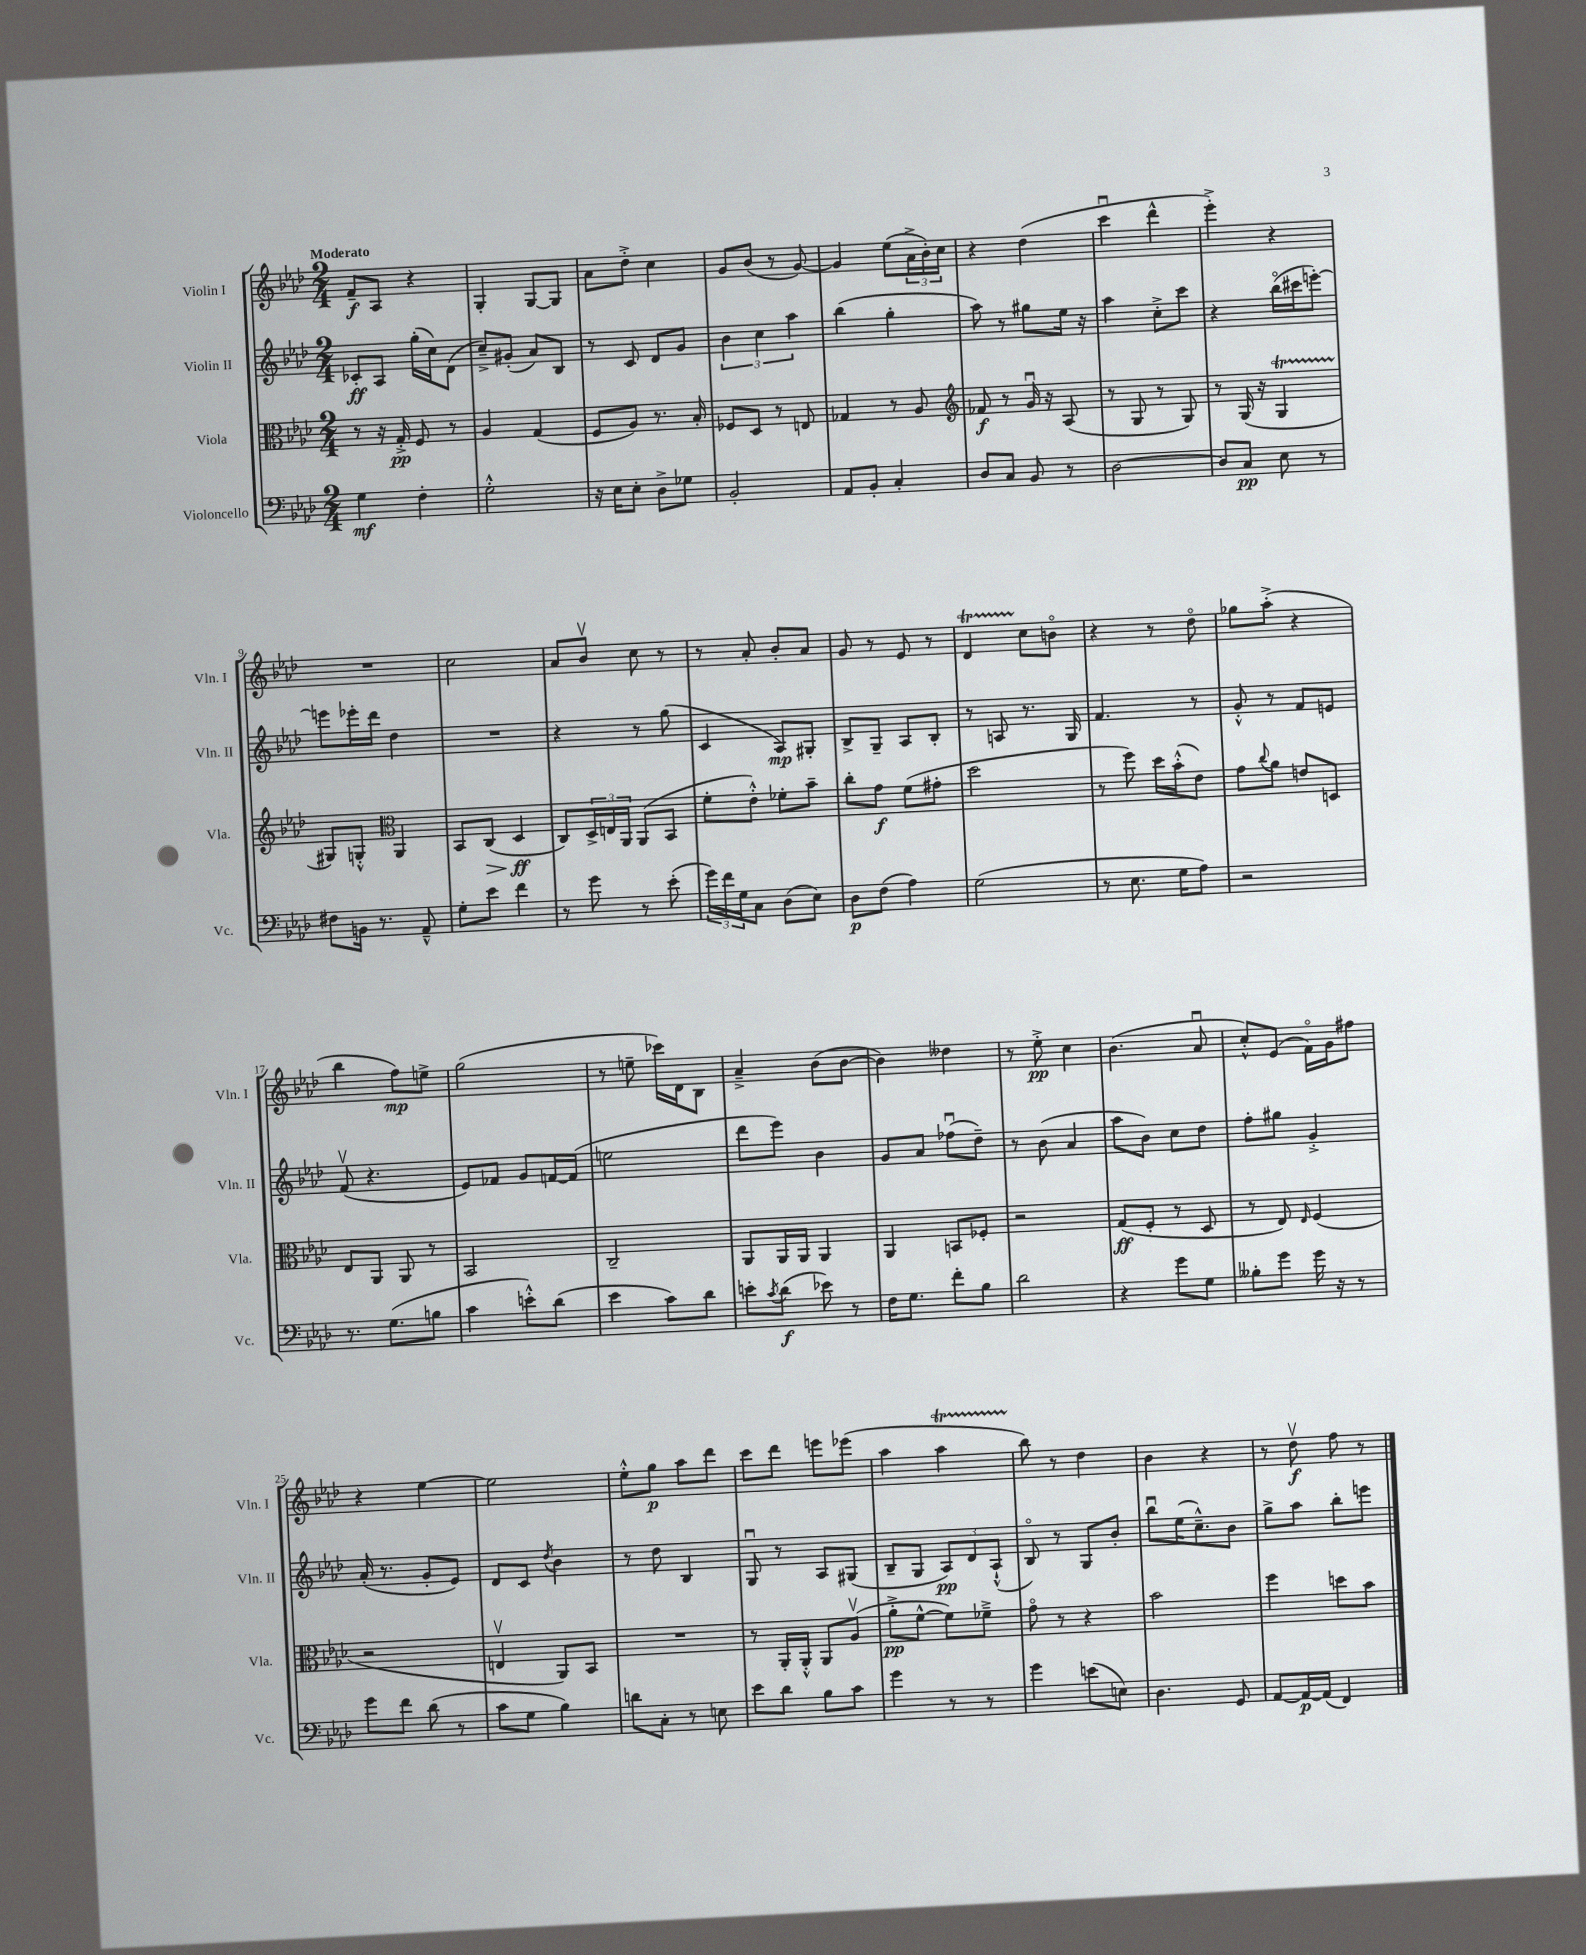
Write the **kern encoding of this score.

**kern	**dynam	**kern	**dynam	**kern	**dynam	**kern	**dynam
*part4	*part4	*part3	*part3	*part2	*part2	*part1	*part1
*staff4	*staff4	*staff3	*staff3	*staff2	*staff2	*staff1	*staff1
*I"Violoncello	*	*I"Viola	*	*I"Violin II	*	*I"Violin I	*
*I'Vc.	*	*I'Vla.	*	*I'Vln. II	*	*I'Vln. I	*
*clefF4	*	*clefC3	*	*clefG2	*	*clefG2	*
*k[b-e-a-d-]	*	*k[b-e-a-d-]	*	*k[b-e-a-d-]	*	*k[b-e-a-d-]	*
*M2/4	*	*M2/4	*	*M2/4	*	*M2/4	*
=1	=1	=1	=1	=1	=1	=1	=1
!	!	!	!	!	!	!LO:TX:a:B:t=Moderato	!
4G\	mf	8r	.	8c-X'/L	ff	8f~/L	f
.	.	16r	.	8A-/J	.	8A-/J	.
.	.	16G'^/	pp	.	.	.	.
4F'\	.	8F/	.	(16gg'\LL	.	4r	.
.	.	.	.	16cc\J)	.	.	.
.	.	8r	.	(8d-\J	.	.	.
=2	=2	=2	=2	=2	=2	=2	=2
2G'^^\	.	4A-/	.	8cc~^/L)	.	4G'/	.
.	.	.	.	(8g#X'/J	.	.	.
.	.	(4G/	.	8a-/L)	.	[8G/L	.
.	.	.	.	8B-/J	.	8G/J]	.
=3	=3	=3	=3	=3	=3	=3	=3
16r	.	8F/L	.	8r	.	8a-\L	.
16E-\KL	.	.	.	.	.	.	.
8E-'\J	.	8A-/J)	.	8c/	.	8dd-'^\J	.
8D-^\L	.	8.r	.	8d-/L	.	4cc\	.
8G-X\J	.	.	.	8g/J	.	.	.
.	.	16B-'/	.	.	.	.	.
=4	=4	=4	=4	=4	=4	=4	=4
2BB-'/	.	8F-X/L	.	6b-\	.	8g/L	.
.	.	8D-/J	.	.	.	(8b-/J	.
.	.	.	.	6cc\	.	.	.
.	.	8r	.	.	.	8r	.
.	.	.	.	6aa-\	.	.	.
.	.	8En/	.	.	.	[8g/)	.
=5	=5	=5	=5	=5	=5	=5	=5
8AA-/L	.	4G-X/	.	(4bb-\	.	4g/]	.
8BB-'/J	.	.	.	.	.	.	.
4C'/	.	8r	.	4gg'\	.	(8ee-\L	.
.	.	8A-/	.	.	.	24a-^\L	.
.	.	.	.	.	.	24b-'\)	.
.	.	.	.	.	.	24cc\JJ	.
=6	=6	=6	=6	=6	=6	=6	=6
*	*	*clefG2	*	*	*	*	*
8D-/L	.	8f-X/	f	8aa-\)	.	4r	.
8C/J	.	8r	.	8r	.	.	.
8BB-/	.	16gu/	.	8gg#X\L	.	(4dd-\	.
.	.	16r	.	.	.	.	.
8r	.	(8A-/	.	16ee-\Jk	.	.	.
.	.	.	.	16r	.	.	.
=7	=7	=7	=7	=7	=7	=7	=7
[2D-\	.	8r	.	4aa-\	.	4cccu\	.
.	.	8G/	.	.	.	.	.
.	.	8r	.	8cc'^\L	.	4ddd-^^\	.
.	.	8G/)	.	8ccc\J	.	.	.
=8	=8	=8	=8	=8	=8	=8	=8
8D-/L]	.	8r	.	4r	.	4eee-'^\)	.
8C/J	pp	(16G/	.	.	.	.	.
.	.	16r	.	.	.	.	.
8E-\	.	4Gt/	.	(16bb-\LL	.	4r	.
.	.	.	.	16ccc#X\J	.	.	.
8r	.	.	.	[8eeen'\J)	.	.	.
!!LO:LB:g=z
=9	=9	=9	=9	=9	=9	=9	=9
8F#X\L	.	8G#X/L)	.	8eeen\L]	.	2r	.
16BBn\Jk	.	8Gn'^^/J	.	16eee-X'\L	.	.	.
8.r	.	.	.	16ddd-\JJ	.	.	.
*	*	*clefC3	*	*	*	*	*
.	.	4AA-/	.	4dd-\	.	.	.
8AA-~^^/	.	.	.	.	.	.	.
=10	=10	=10	=10	=10	=10	=10	=10
8G'\L	.	8BB-/L	.	2r	.	2cc\	.
!	!	!	!LO:HP:b	!	!	!	!
8e-\J	.	(8C/J	>	.	.	.	.
4f\	.	4D-/	ff	.	.	.	.
.	.	.	]	.	.	.	.
=11	=11	=11	=11	=11	=11	=11	=11
8r	.	8C/L)	.	4r	.	8a-/L	.
8g\	.	24D-^/L	.	.	.	8b-v/J	.
.	.	24En/	.	.	.	.	.
.	.	24AA-/JJ	.	.	.	.	.
8r	.	(8AA-/L	.	8r	.	8cc\	.
(8e-'\	.	8BB-/J	.	(8gg\	.	8r	.
=12	=12	=12	=12	=12	=12	=12	=12
24g\LL)	.	8f'\L	.	4c/	.	8r	.
24f\	.	.	.	.	.	.	.
24G\J	.	.	.	.	.	.	.
8C\J	.	8e-'^^\J)	.	.	.	8a-'/	.
(8D-\L	.	8f-X'\L	.	8A-/L)	mp	8b-'/L	.
8E-\J)	.	8b-~\J	.	8G#X'/J	.	8a-/J	.
=13	=13	=13	=13	=13	=13	=13	=13
8D-\L	p	8cc'\L	.	8B-^/L	.	8g/	.
(8F\J	.	8g\J	f	8G~/J	.	8r	.
4A-\)	.	(8f\L	.	8A-/L	.	8e-/	.
.	.	8g#X'\J	.	8B-'/J	.	8r	.
=14	=14	=14	=14	=14	=14	=14	=14
(2G\	.	2dd-\	.	8r	.	4d-T/	.
.	.	.	.	8An/	.	.	.
.	.	.	.	8.r	.	8cc\L	.
.	.	.	.	.	.	8bn\J	.
.	.	.	.	16G/	.	.	.
=15	=15	=15	=15	=15	=15	=15	=15
8r	.	8r	.	4.f/	.	4r	.
8.E-\	.	8ff\)	.	.	.	.	.
.	.	16dd-\LL	.	.	.	8r	.
16G\KL	.	(16b-'^^\J	.	.	.	.	.
8A-\J)	.	8e-\J)	.	8r	.	8dd-\	.
=16	=16	=16	=16	=16	=16	=16	=16
2r	.	8g\L	.	8g'^^/	.	8gg-X\L	.
.	.	8qqcc/	.	.	.	.	.
.	.	8a-\J	.	8r	.	(8aa-'^\J	.
.	.	8en/L	.	8f/L	.	4r	.
.	.	8Dn/J	.	8en/J	.	.	.
!!LO:LB:g=z
=17	=17	=17	=17	=17	=17	=17	=17
8.r	.	8E-/L	.	(8fv/	.	4bb-\	.
.	.	8AA-/J	.	4.r	.	.	.
(8.G\L	.	.	.	.	.	.	.
.	.	8AA-/	.	.	.	8ff\L)	mp
8Bn\J	.	8r	.	.	.	8een^\J	.
=18	=18	=18	=18	=18	=18	=18	=18
4c\	.	2BB-/	.	8e-/L)	.	(2gg\	.
.	.	.	.	8f-X/J	.	.	.
8en'^^\L)	.	.	.	8g/L	.	.	.
(8d-\J	.	.	.	[16fn/L	.	.	.
.	.	.	.	(16f/JJ]	.	.	.
=19	=19	=19	=19	=19	=19	=19	=19
4e-\	.	2C~/	.	2een\	.	8r	.
.	.	.	.	.	.	8een~\	.
8c\L)	.	.	.	.	.	16ccc-X\LL)	.
.	.	.	.	.	.	16d-\J	.
8d-\J	.	.	.	.	.	8B-\J	.
=20	=20	=20	=20	=20	=20	=20	=20
8en'\L	.	8AA-/L	.	8ddd-\L	.	4a-~^/	.
8qc/	.	.	.	.	.	.	.
(8d-\J	f	16AA-/L	.	8eee-\J)	.	.	.
.	.	16AA-/JJ	.	.	.	.	.
8e-X\)	.	4AA-/	.	4b-\	.	(8b-\L	.
8r	.	.	.	.	.	[8b-\J	.
=21	=21	=21	=21	=21	=21	=21	=21
16F\KL	.	4AA-/	.	8g/L	.	4b-\])	.
8.G\J	.	.	.	.	.	.	.
.	.	.	.	8a-/J	.	.	.
8f'\L	.	8BBn/L	.	(8ff-Xu\L	.	4dd--X\	.
8B-\J	.	8F-X'/J	.	8dd-~\J)	.	.	.
=22	=22	=22	=22	=22	=22	=22	=22
2d-\	.	2r	.	8r	.	8r	.
.	.	.	.	(8b-\	.	8ee-'^\	pp
.	.	.	.	4a-/	.	4cc\	.
=23	=23	=23	=23	=23	=23	=23	=23
4r	.	(8G/L	ff	8aa-\L	.	(4.b-\	.
.	.	8F'/J	.	8b-\J)	.	.	.
8g\L	.	8r	.	8cc\L	.	.	.
8G\J	.	8D-/	.	8dd-\J	.	8a-u/	.
=24	=24	=24	=24	=24	=24	=24	=24
8B--X'\L	.	8r	.	8ff'\L	.	8cc'^^/L)	.
8g\J	.	8E-/)	.	8gg#X\J	.	(8e-/J	.
.	.	16qqE-/	.	.	.	.	.
16g\	.	(4F/	.	4g'^/	.	16f\LL)	.
16r	.	.	.	.	.	16g\J	.
8r	.	.	.	.	.	8ff#X\J	.
!!LO:LB:g=z
=25	=25	=25	=25	=25	=25	=25	=25
8g\L	.	2r	.	(16a-'/	.	4r	.
.	.	.	.	8.r	.	.	.
8f\J	.	.	.	.	.	.	.
(8d-\	.	.	.	8g'/L	.	[4ee-\	.
8r	.	.	.	8e-/J)	.	.	.
=26	=26	=26	=26	=26	=26	=26	=26
8c\L	.	4Env/	.	8d-/L	.	2ee-\]	.
8G\J	.	.	.	8c/J	.	.	.
.	.	.	.	8qdd-/	.	.	.
4B-\)	.	8AA-/L)	.	4b-\	.	.	.
.	.	8BB-/J	.	.	.	.	.
=27	=27	=27	=27	=27	=27	=27	=27
8dn\L	.	2r	.	8r	.	8ee-'^^\L	.
8C'\J	.	.	.	8dd-\	.	8gg\J	p
8r	.	.	.	4B-/	.	8aa-\L	.
8En\	.	.	.	.	.	8ddd-\J	.
=28	=28	=28	=28	=28	=28	=28	=28
8e-\L	.	8r	.	8Gu/	.	8ccc\L	.
8d-\J	.	16AA-'/LL	.	8r	.	8ddd-\J	.
.	.	16AA-'^^/JJ	.	.	.	.	.
8B-\L	.	8AA-/L	.	8A-/L	.	8eeen\L	.
8c\J	.	(8A-v/J	.	(8G#X/J	.	(8eee-X\J	.
=29	=29	=29	=29	=29	=29	=29	=29
4g\	.	8a-'^\L	pp	8B-~/L	.	4aa-\	.
.	.	[8f^^\J	.	8G/J	.	.	.
8r	.	8f\L])	.	12A-/L)	pp	4aa-T\	.
.	.	.	.	12d-/	.	.	.
8r	.	8f-X~^\J	.	.	.	.	.
.	.	.	.	(12A-`^^/J	.	.	.
=30	=30	=30	=30	=30	=30	=30	=30
4g\	.	8g\	.	8B-/)	.	8bb-\)	.
.	.	8r	.	8r	.	8r	.
(8en\L	.	4r	.	8G/L	.	4dd-\	.
8En\J)	.	.	.	8b-'/J	.	.	.
=31	=31	=31	=31	=31	=31	=31	=31
4.D-\	.	2b-\	.	8bb-u\L	.	4b-\	.
.	.	.	.	(16ee-\K	.	.	.
.	.	.	.	8.cc~^^\)	.	.	.
.	.	.	.	.	.	4r	.
8GG/	.	.	.	8b-\J	.	.	.
=32	=32	=32	=32	=32	=32	=32	=32
[8AA-/L	.	4ff\	.	8gg^\L	.	8r	.
16AA-/L_	p	.	.	8aa-\J	.	8dd-v\	f
(16AA-/JJ]	.	.	.	.	.	.	.
4FF/)	.	8ddn\L	.	8bb-'\L	.	8ff\	.
.	.	8b-\J	.	8eeen\J	.	8r	.
==	==	==	==	==	==	==	==
*-	*-	*-	*-	*-	*-	*-	*-
